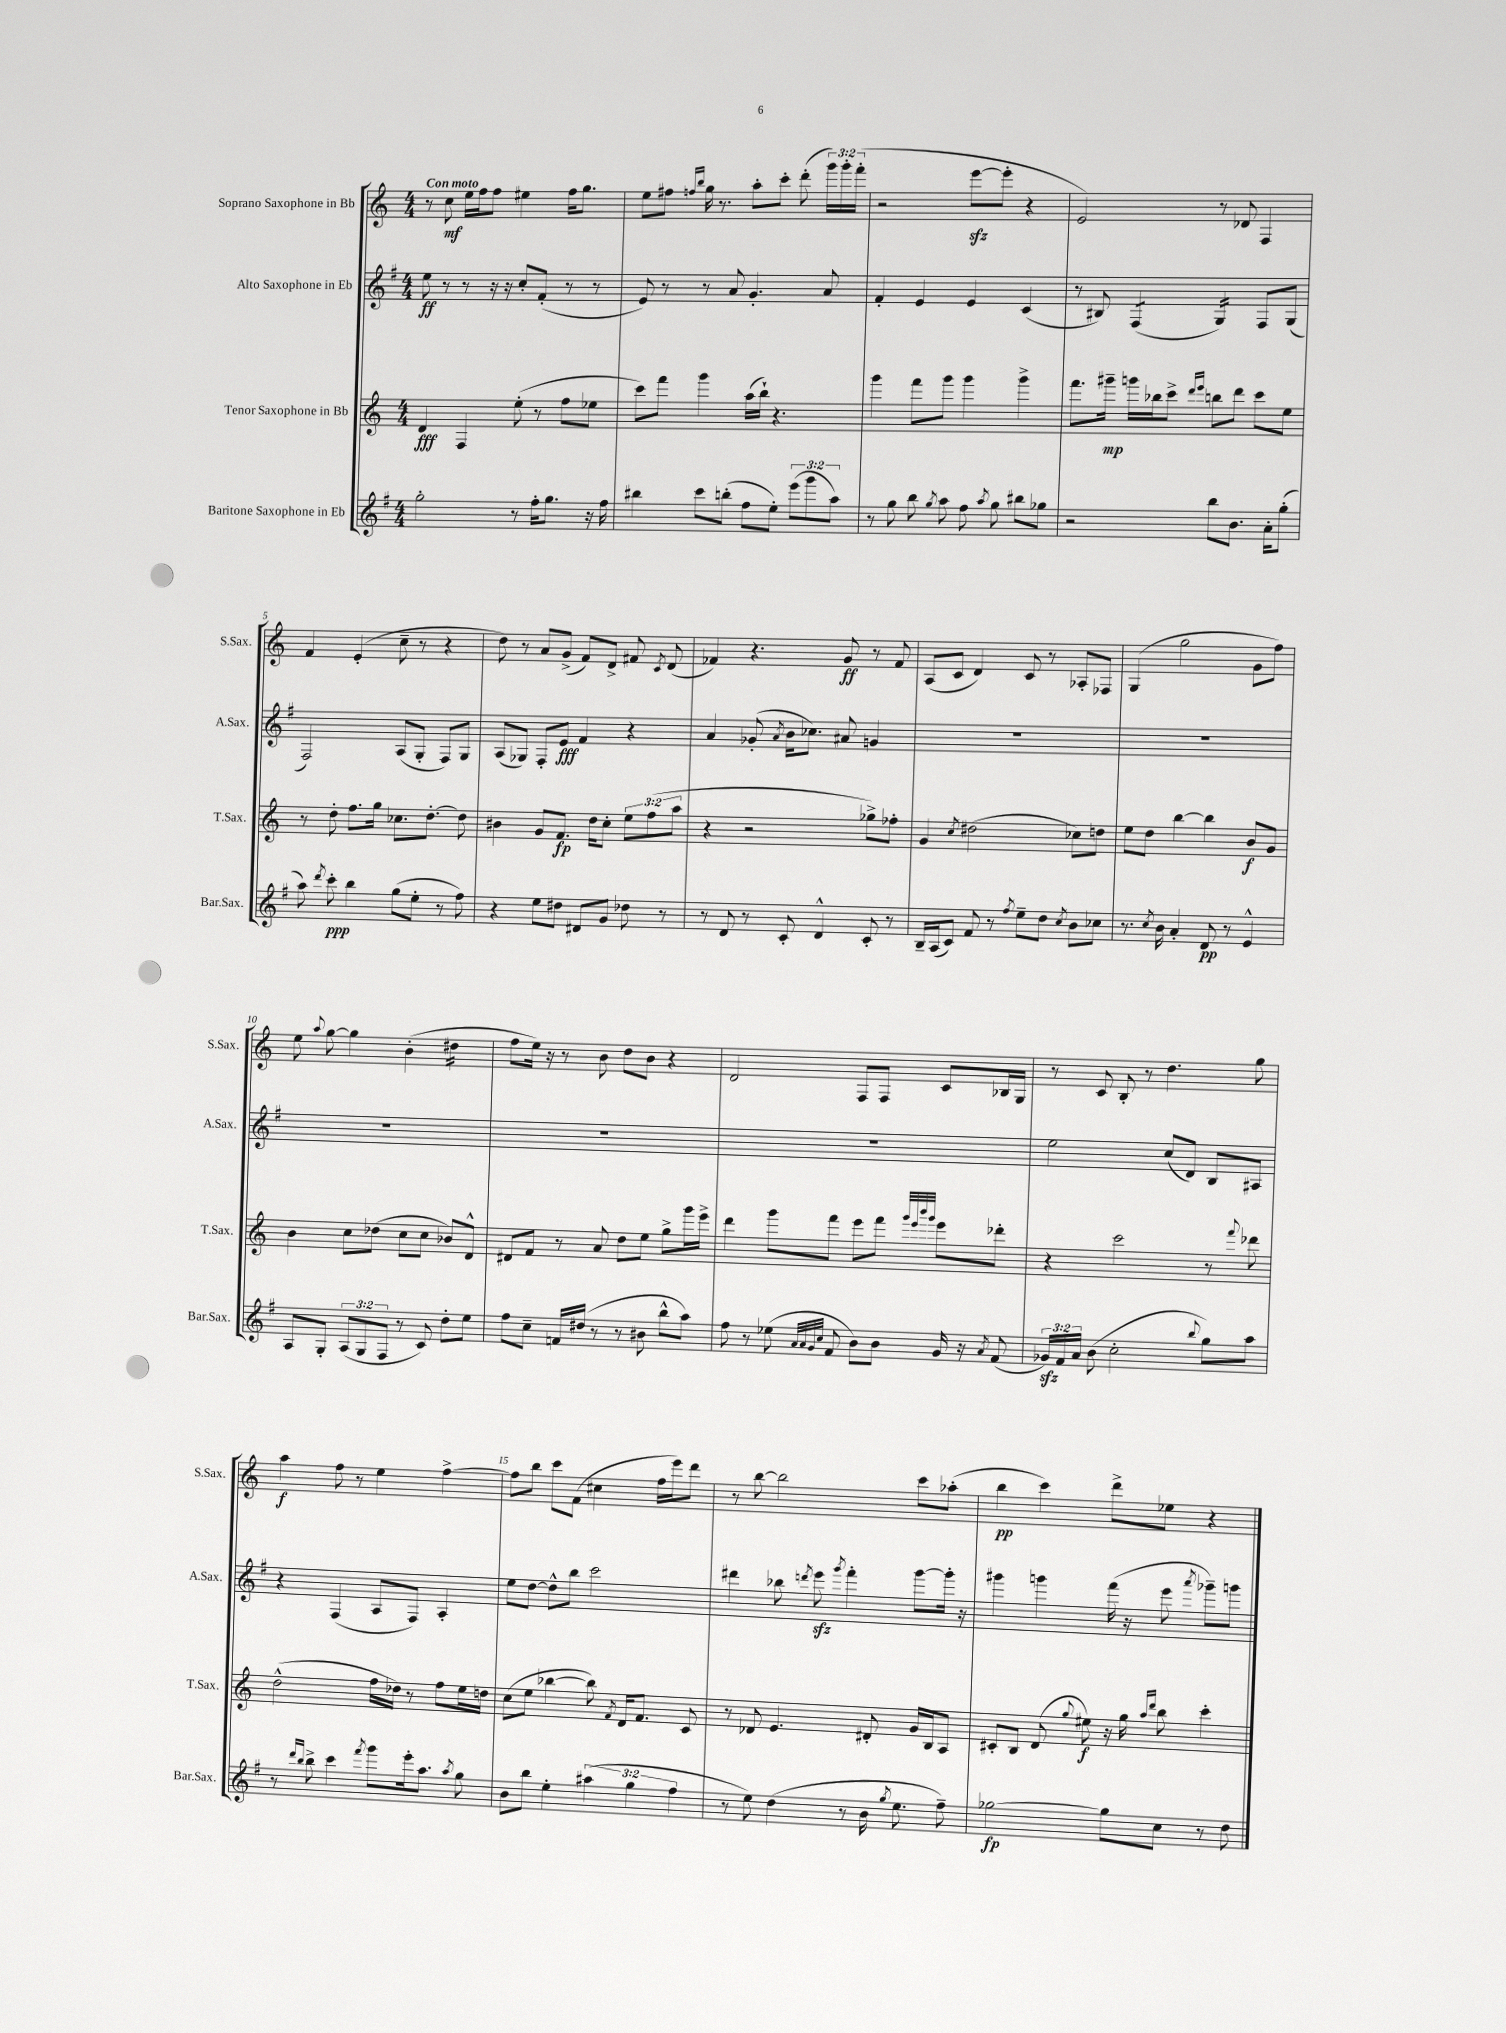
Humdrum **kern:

**kern	**kern	**kern	**kern
*staff4	*staff3	*staff2	*staff1
*clefG2	*clefG2	*clefG2	*clefG2
*k[f#]	*k[]	*k[f#]	*k[]
*M4/4	*M4/4	*M4/4	*M4/4
2gg'\	4d/	8ee\	8r
.	.	8r	8cc\
.	4F/	8r	16ee\LL
.	.	.	16ff\J
.	.	16r	8ff\J
.	.	16r	.
8r	(8ee'\	8cc'/L	4ee#\
16ff#'\LK	8r	(8f#'/J	.
8.gg\J	.	.	.
.	8ff\L	8r	16ff\LK
.	.	.	8.gg\J
16r	8ee-\J	8r	.
16ff#\	.	.	.
=	=	=	=
4bb#\	8ccc\L)	8e/)	8ee\L
.	8fff\J	8r	8ff#\J
.	.	.	16qqff/LL
.	.	.	16qqbb/JJ
8ccc\L	4ggg\	8r	16gg\
.	.	.	8.r
(8bb'\J	.	8a/	.
8ff#\L	(16aa\LL	4.g'/	8aa'\L
.	16bb`\JJ)	.	.
8ee'\J)	4.r	.	8ccc'\J
(12eee\L	.	.	(8ddd'\
12ggg\	.	.	.
.	.	8a/	24ggg\LL)
12aa\J)	.	.	24ggg'\
.	.	.	(24fff'\JJ
=	=	=	=
8r	4ggg\	4f#'/	2r
8gg\	.	.	.
8bb\	8fff\L	4e/	.
8qgg/	.	.	.
8aa\	8ggg\J	.	.
8ff#\	4ggg\	4e/	[8eee\L
8qaa/	.	.	.
8gg\	.	.	8eee'\]J
8bb#\L	4ggg^\	(4c/	4r
8gg-\J	.	.	.
=	=	=	=
2r	8.fff\L	8r	2e/)
.	.	8B#/)	.
.	16ggg#~\Jk	.	.
.	16ggg\LL	(4F#/	.
.	16bb-\J	.	.
.	8ccc^\J	.	.
.	16qqddd/LL	.	.
.	16qqeee/JJ	.	.
8bb\L	8bb\L	4G/)	8r
8.b\J	8ddd\J	.	8d-/
.	8ccc\L	8F#/L	4F/
16a'\LK	.	.	.
(8gg'\J	8ee\J	(8G/J	.
=	=	=	=
8aa\)	8r	2F#/)	4f/
8qddd/	.	.	.
8ccc'\	8dd'\	.	.
4bb\	8.ff\L	.	(4e'/
.	16gg\Jk	.	.
(8gg\L	8.cc-\L	(8A/L	8cc~\
8ee'\J	.	8G'/J	8r
.	[8.dd'\J	.	.
8r	.	8F#/L)	4r
8ff#\)	8dd\]	8G/J	.
=	=	=	=
4r	4b#\	(8A/L	8dd\)
.	.	8G-/J)	8r
8ee\L	8g/L	8F#'/L	8a/L
8dd#\J	8.f/J	8e/J	(8g^/J
8d#/L	.	4f#/	8f/L)
.	16dd\LK	.	.
8g/J	8cc'\J	.	8d^/J
8dd-\	12ee\L	4r	8f#/
.	(12ff\	.	.
.	.	.	8qc/
8r	.	.	(8d/
.	12aa\J	.	.
=	=	=	=
8r	4r	4a/	4f-/)
8d/	.	.	.
8r	2r	(8g-'/	4.r
.	.	8qa/	.
8c'/	.	16b\LK	.
.	.	8.cc-\J)	.
4d^^/	.	.	.
.	.	8a#/	8g/
8c'/	8gg-^\L)	4g/	8r
8r	8ff-'\J	.	8f-/
=	=	=	=
16B~/LL	4g/	1r	(8A/L
(16A/J	.	.	.
8c/J)	.	.	8c/J
.	8qcc/	.	.
8f#/	(2dd#\	.	4d/)
8r	.	.	.
8qff#/	.	.	.
8ee~\L	.	.	8c/
8dd\J	.	.	8r
8qcc/	.	.	.
8b\L	8cc-\L)	.	8A-'/L
8cc-\J	8dd\J	.	8F-/J
=	=	=	=
8.r	8ee\L	1r	(4G/
.	8dd\J	.	.
8qcc/	.	.	.
16b\	.	.	.
4a'/	[4bb\	.	2gg\
8d/	4bb\]	.	.
8r	.	.	.
4e^^/	8b/L	.	8g\L
.	8g/J	.	8ff\J)
=	=	=	=
8A/L	4b\	1r	8ee\
.	.	.	8qqaa/
8G'/J	.	.	[8gg\
(12A/L	8cc\L	.	4gg\]
12G/	.	.	.
.	(8dd-\J	.	.
12F#/J	.	.	.
8r	8cc\L	.	(4b'\
8c/)	8cc\J	.	.
8dd'\L	8b-/L)	.	4dd#\
8ee\J	8d^^/J	.	.
=	=	=	=
8ff#\L	8d#/L	1r	8ff\L
8cc~\J	8f/J	.	16ee\Jk)
.	.	.	16r
16f/LL	8r	.	8r
(16dd#/JJ	.	.	.
8r	8a/	.	8b\
8r	8dd\L	.	8dd\L
8b#\	8ee\J	.	8b\J
8bb^^\L	8gg^\L	.	4r
8aa\J)	16ggg\L	.	.
.	16eee^\JJ	.	.
=	=	=	=
8ff#\	4ddd\	1r	2d/
8r	.	.	.
(8ee-\	8ggg\L	.	.
32qqa/LLL	.	.	.
32qqa/	.	.	.
32qqg/	.	.	.
32qqcc/JJJ	.	.	.
8f#/	8fff\J	.	.
8b\L)	8eee\L	.	8F/L
8b\J	8fff\J	.	8F/J
.	32qqggg/LLL	.	.
.	32qqeee/	.	.
.	32qqbbb/	.	.
.	32qqggg/JJJ	.	.
16g/	8eee\L	.	8c/L
16r	.	.	.
8qa/	.	.	.
(8f#/	8ddd-'\J	.	16B-/L
.	.	.	16G/JJ
=	=	=	=
24g-/LL)	4r	2ee\	8r
24f#/	.	.	.
24a/JJ	.	.	.
(8b\	.	.	8c/
2cc'\	2ccc\	.	8B'/
.	.	.	8r
.	.	(8cc/L	4.dd\
.	.	8d/J)	.
8qqbb/	.	.	.
8gg\L)	8r	8B/L	.
.	8qqfff/	.	.
8aa\J	8ddd-\	8A#/J	8gg\
=	=	=	=
8r	(2dd^^\	4r	4aa\
16qqddd/LL	.	.	.
16qqbb/JJ	.	.	.
8bb^\	.	.	.
4ccc\	.	(4F#/	8ff\
.	.	.	8r
8qfff#/	.	.	.
8ggg\L	16ff\LL	8A/L	4ee\
.	16dd-\JJ)	.	.
16eee'\k	8r	8F#/J)	.
8.aa\J	.	.	.
.	8ff\L	4A'/	[4ff^\
8qaa/	.	.	.
8gg\	16ee\L	.	.
.	16dd\JJ	.	.
=	=	=	=
8b\L	(8cc\L	8ee\L	8ff\]L
8bb\J	8ee\J	[8dd\J	8bb\J
4ee'\	[4bb-\	8dd^^\]L	8ccc\L
.	.	8bb\J	(8f\J
(6aa#\	8bb-\])	2ccc\	4cc#\
.	8qf/	.	.
.	16d/LK	.	.
6gg\	.	.	.
.	8.f/J	.	.
.	.	.	16ff\LL
.	.	.	16eee\J)
6ff#\	.	.	.
.	8c/	.	8ddd\J
=	=	=	=
8r	8r	4ddd#\	8r
8ee\)	8d-/	.	[8bb\
(4dd\	4.e/	8bb-\	2bb\]
.	.	8qddd/	.
.	.	8eee\	.
.	.	8qggg/	.
8r	.	4fff#'\	.
16b\	8d#'/	.	.
8qgg/	.	.	.
8.ee\	.	.	.
.	16g/LL	[8ggg\L	8ccc\L
.	16B/J	.	.
8ff#~\)	8A/J	16ggg'\]Jk	(8aa-'\J
.	.	16r	.
=	=	=	=
[2gg-\	8c#'/L	4ggg#\	4bb\
.	8B/J	.	.
.	(8d/	4ggg\	4ccc\)
.	8qqgg/	.	.
.	8ee#\)	.	.
8gg-\]L	16r	(16fff#\	8ddd^\L
.	16gg\	16r	.
.	16qqaa/LL	.	.
.	16qqddd/JJ	.	.
8cc\J	8bb\	8eee\	8ee-\J
.	.	8qaaa/	.
8r	4ccc'\	8ggg-~\L)	4r
8dd\	.	8ggg\J	.
==	==	==	==
*-	*-	*-	*-
